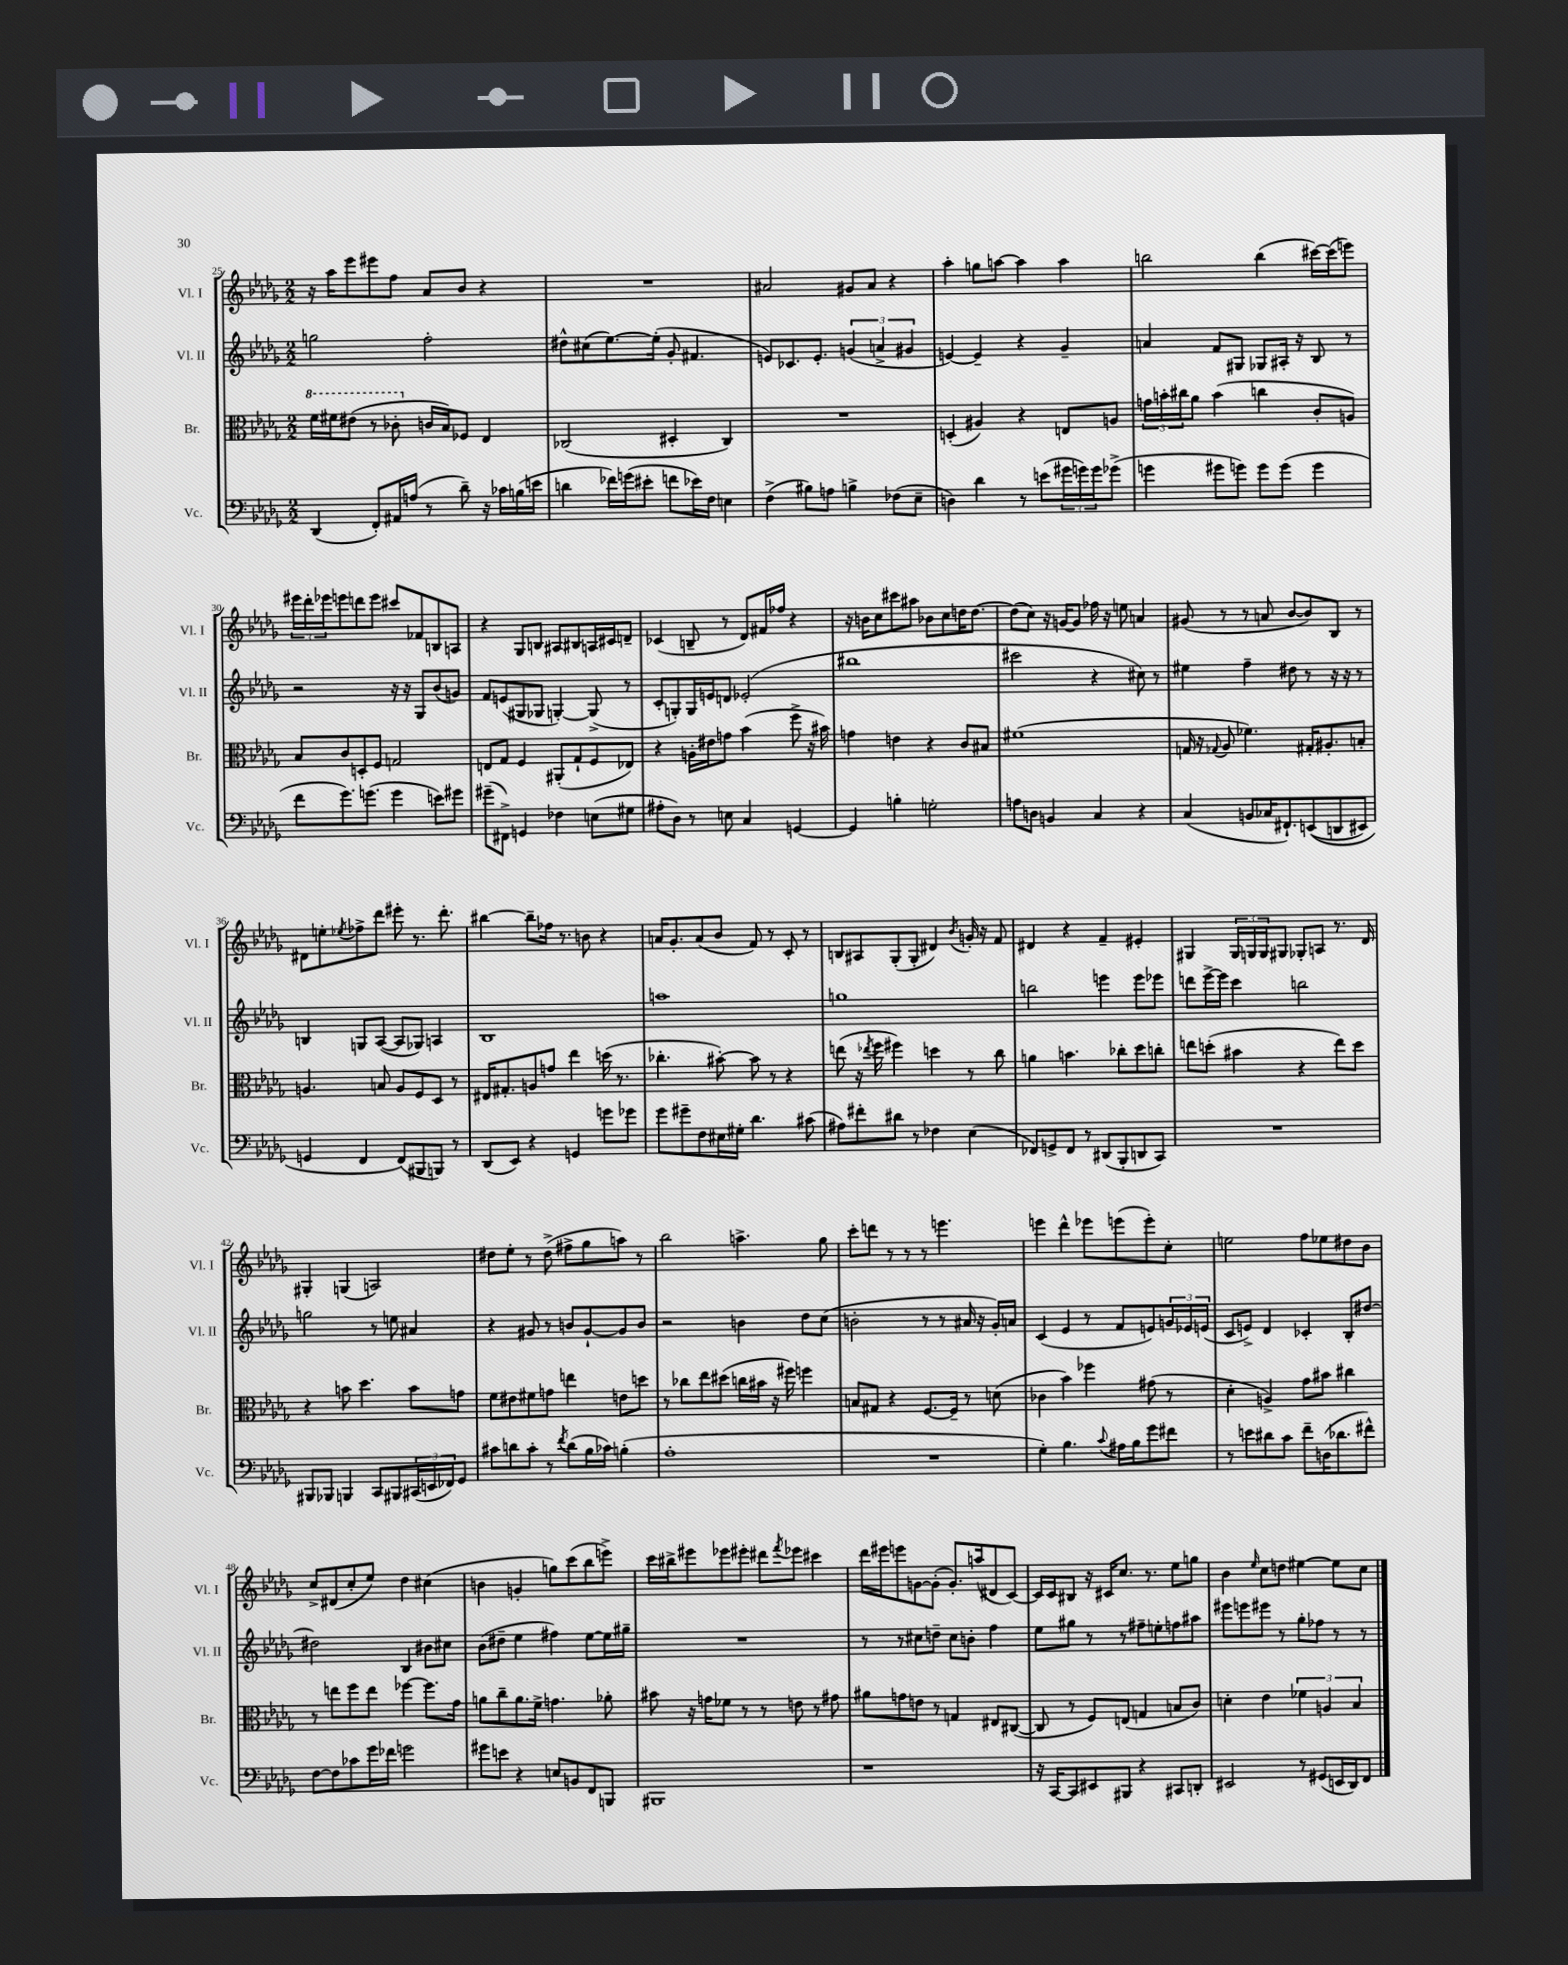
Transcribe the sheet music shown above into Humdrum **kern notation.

**kern	**kern	**kern	**kern
*staff4	*staff3	*staff2	*staff1
*clefF4	*clefC3	*clefG2	*clefG2
*k[b-e-a-d-g-]	*k[b-e-a-d-g-]	*k[b-e-a-d-g-]	*k[b-e-a-d-g-]
*M2/2	*M2/2	*M2/2	*M2/2
(4DD-	16ff	2gg	16r
.	16ff#	.	16aa-
.	(8ee#	.	8eee-
8FF')	8r	.	8eee#
16AA#	8cc-'	.	8ff
(16A	.	.	.
8r	16c	2ff'	8a-
.	16B-)	.	.
8d-~)	8F-	.	8b-
16r	4E-	.	4r
16c-	.	.	.
(16B	.	.	.
16e	.	.	.
=	=	=	=
4d	(2C-	8dd#^^	1r
.	.	(8cc#	.
16f-)	.	[8.ee-)	.
(16g	.	.	.
8e#'	.	.	.
.	.	(16ee-']	.
8f	4D#'	8g-'	.
16e-)	.	4.f#	.
16F	.	.	.
4E	4C-)	.	.
=	=	=	=
(4F^	1r	8e)	2a#
.	.	8.c-	.
8B#)	.	.	.
.	.	8.e'	.
8A	.	.	.
4B^	.	(6g	8g#
.	.	.	8a#
.	.	6a^	.
(8F-	.	.	4r
.	.	6g#	.
8E-~	.	.	.
=	=	=	=
4D)	(4D'	[4e)	4aa-'
4d-	4A#)	4e~]	8gg
.	.	.	[8aa
8r	4r	4r	4aa]
(8e	.	.	.
24g#	8E	4g-~	4aa
24g)	.	.	.
24g	.	.	.
(8g-^	8A	.	.
=	=	=	=
4g	24g	4a	2bb
.	24b'	.	.
.	24cc#	.	.
.	8a-	.	.
8g#	(4b	8f	.
8g)	.	8G#	.
8g	4cc	8G-	(4bb
(8g	.	16A#'	.
.	.	16r	.
4g	8c'	8B-	[16ccc#)
.	.	.	(16ccc#]
.	8A)	8r	8eee)
=	=	=	=
8f	8B-	2r	24eee#
.	.	.	24ddd-'
.	.	.	24eee-
8.g-)	8c	.	8eee
.	8D'	.	8ddd
(8.g	.	.	.
.	8F	.	8eee
4g	2G	16r	8ccc#
.	.	16r	.
.	.	8G-	8f-
8e)	.	(8b-	8B
8g#	.	8g)	8A
=	=	=	=
(8g#~	8E	8f	4r
8FF#^)	8G-	(8e	.
4GG	4F	8G#	8G-
.	.	8G-	8B
4F-	(8AA#'	[4G')	8A#
.	8G-`	.	8B#
(8E	8F	(8G^]	16A
.	.	.	16c#
8G#	8E-)	8r	8d~
=	=	=	=
8A#'	4r	8c'	(4c-
8D-)	.	8G')	.
8r	16A'	16G	8B~
.	16e#	16e	.
8E	8g	8d	8r
4C	(4b-	(2e-'	8d-)
.	.	.	16f#
.	.	.	16ff-
[4GG	8ff^	.	4r
.	16r	.	.
.	16b#)	.	.
=	=	=	=
4GG]	4g	1bb#	16r
.	.	.	16b
.	.	.	8cc
4B'	4e	.	8ccc#
.	.	.	8aa#
2G'	4r	.	8b-
.	.	.	8cc
.	8c	.	16dd
.	.	.	[8.dd
.	8B#	.	.
=	=	=	=
8A	(1f#	2ccc#	(8dd]
8D	.	.	8cc)
4BB	.	.	16r
.	.	.	[16g
.	.	.	8g]
4C	.	4r	16ff-
.	.	.	16r
.	.	.	8ee
4r	.	8cc#)	4a
.	.	8r	.
=	=	=	=
(4C	16G	4ee#	(8g#
.	16r	.	.
.	8qqG-	.	.
.	8A-	.	8r
8BB	4.f-)	4ff~	8r
16C-	.	.	8a
8.FF#`)	.	.	.
.	.	8dd#	[8b-
&((8EE	16G#'	8r	8b-])
.	8.A#'	.	.
8DD	.	16r	8B-
.	.	16r	.
8EE#)	8B'	8r	8r
=	=	=	=
4GG	4.A	4B	8d#
.	.	.	8ee'
.	.	.	8qee-
4FF	.	8G	8ff-^
.	8B	([8A-	8ddd-
(8FF&)	8A	8A-]	8eee#'
8BBB#	8F	8G-)	8.r
8BBB)	8D-	4A	.
.	.	.	8.ddd-'
8r	8r	.	.
=	=	=	=
(8DD-	16E#	1B-	[4bb#
.	8.G#'	.	.
8EE-)	.	.	.
4r	8A	.	8bb#~]
.	8g	.	16ff-
.	.	.	8.r
4GG	4ee-	.	.
.	.	.	8b
8g	(16dd	.	4r
.	8.r	.	.
8g-	.	.	.
=	=	=	=
8g-	4.cc-'	1aa	16a
.	.	.	8.g-'
8g#~	.	.	.
8F	.	.	(8a
16E#	[8b#')	.	8b-
16G#'	.	.	.
4.d-	8b#]	.	8f)
.	8r	.	8r
.	4r	.	8c'
(8c#	.	.	8r
=	=	=	=
8A#)	(8ee	1gg	8B
8f#'	16r	.	8A#
.	8qee-	.	.
.	16ff	.	.
8d#	4ff#)	.	(8G-'
8r	.	.	8G-'
4F-	4dd	.	4d#)
.	.	.	8qb-
(4E-	8r	.	16g'
.	.	.	16r
.	8cc	.	8f
=	=	=	=
8FF-)	4a	2bb	4d#
8GG^	.	.	.
8FF-	4.b	.	4r
8r	.	.	.
(8DD#	.	4eee	4f~
8BBB-'	8cc-'	.	.
8DD	8dd-	8eee	4e#'
8CC)	8cc'	8eee-	.
=	=	=	=
1r	8ee	8ddd	4G#
.	(8dd'	[16eee-^	.
.	.	16eee-]	.
.	4b#	4ccc	24G#
.	.	.	24G
.	.	.	24G
.	.	.	8G#
.	4r	2bb	8G-'
.	.	.	8A
.	8ee)	.	8.r
.	8dd	.	.
.	.	.	16d-
=	=	=	=
8BBB#	4r	2gg	4G#'
8BBB-	.	.	.
4BBB	8b	.	(4G
.	4.dd-	.	.
8CC	.	8r	2A)
8BBB#	.	8ee	.
(24CC#	8b	4a#	.
24EE	.	.	.
24FF-)	.	.	.
8GG-	8g	.	.
=	=	=	=
8c#	8f	4r	8dd#
8d	8e#	.	8ee-'
8c#'	8f#	8g#	8r
8r	8g	8r	(8dd#^
8qf	.	.	.
(8d	4ee	8b	8ff#^
16B-	.	[8g#`	8gg-
16c-)	.	.	.
(4B'	8e	8g#]	8aa)
.	8dd	8b	8r
=	=	=	=
1A-'	8r	2r	2bb-
.	8cc-	.	.
.	8ee-	.	.
.	(8dd#	.	.
.	16cc	4b	4.aa^
.	16b#	.	.
.	16r	.	.
.	16ff#)	.	.
.	4ff	8dd-	.
.	.	(8cc	8gg-
=	=	=	=
1r	8B	2b'	8ccc'
.	8G#	.	8ddd
.	4r	.	8r
.	.	.	8r
.	[8.F	8r	8r
.	.	8r	4.eee
.	16F~]	.	.
.	8r	16a#	.
.	.	16r	.
.	(8d	16g-')	.
.	.	16a	.
=	=	=	=
4G-')	4c-	(4c	4eee
4.B-	4b-)	4e-	4ddd-^^
.	4ff-	8r	8eee-
8qqc	.	.	.
16A#	.	8f	(8eee
16B-	.	.	.
8g-	(8g#	8e)	8eee')
8f#	8r	24g	8cc'
.	.	24e-	.
.	.	(24e	.
=	=	=	=
8r	4d-'	8c	2ee
8e	.	8e^)	.
8d#	4A^)	4d-	.
8c	.	.	.
8f~	8g-	4c-'	8ff
(16D	8b#	.	8ee-
8.d-	.	.	.
.	4cc#	8B-'	8dd#
8f#^^)	.	[8dd#	8b-
=	=	=	=
[8F	8r	2dd#]	8cc^
8F]	8ee	.	(8d#
8c-	8ff	.	8cc'
16g-	8ee	.	8ee-)
16f-	.	.	.
2g	[4ff-	4B-	4dd-
.	8.ff-]	8b#	(4cc#
.	.	8cc#	.
.	16g-	.	.
=	=	=	=
8g#	8a	(8b-	4b
8e	8cc~	8dd#~	.
4r	8.a	4ee-	4g'
.	16f^	.	.
8E	4.g	4ff#)	8gg)
8BB	.	.	(8ccc
8FF	.	[8ee-	8bb-
8BBB	8a-'	16ee-]	8eee^)
.	.	16gg#~	.
=	=	=	=
1BBB#	8b#	1r	16ccc
.	.	.	16bb#^
.	16r	.	8eee#
.	16g	.	.
.	8f-	.	8eee-
.	8r	.	8eee#'
.	8r	.	8ddd#
.	.	.	8qfff
.	8e	.	8eee-
.	8r	.	4ccc#
.	8g#	.	.
=	=	=	=
1r	8a#	8r	16ddd-
.	.	.	16eee#
.	8g	8r	8eee
.	8e	8cc#	[8g
.	8r	8dd~	(8g']
.	4G	8cc#	8.g')
.	.	8b'	.
.	.	.	(16aa
.	8E#	4ff	8d#
.	([8C#	.	[8c)
=	=	=	=
16r	8C#]	8ee-	16c]
[16CC	.	.	16c
8CC]	8r	8gg#	8B#
8EE#	8F)	8r	16r
.	.	.	16c#
8BBB#	(8E	8r	8.cc
4r	4G	8ff#~	.
.	.	.	8.r
.	.	8ee'	.
8CC#	8B	8ff	8ee-
8DD'	8c)	8aa#	8gg
=	=	=	=
2EE#	4d'	8eee#	4b-
.	.	8eee	.
.	.	.	16qqee-
.	4e-	8eee#	8cc
.	.	8r	8dd
8r	6f-	8gg-'	[4ee#
(8GG#	.	8ff-	.
.	6A	.	.
16EE	.	8r	8ee#]
16DD-)	.	.	.
.	6B-	.	.
8FF	.	8r	8cc
==	==	==	==
*-	*-	*-	*-
